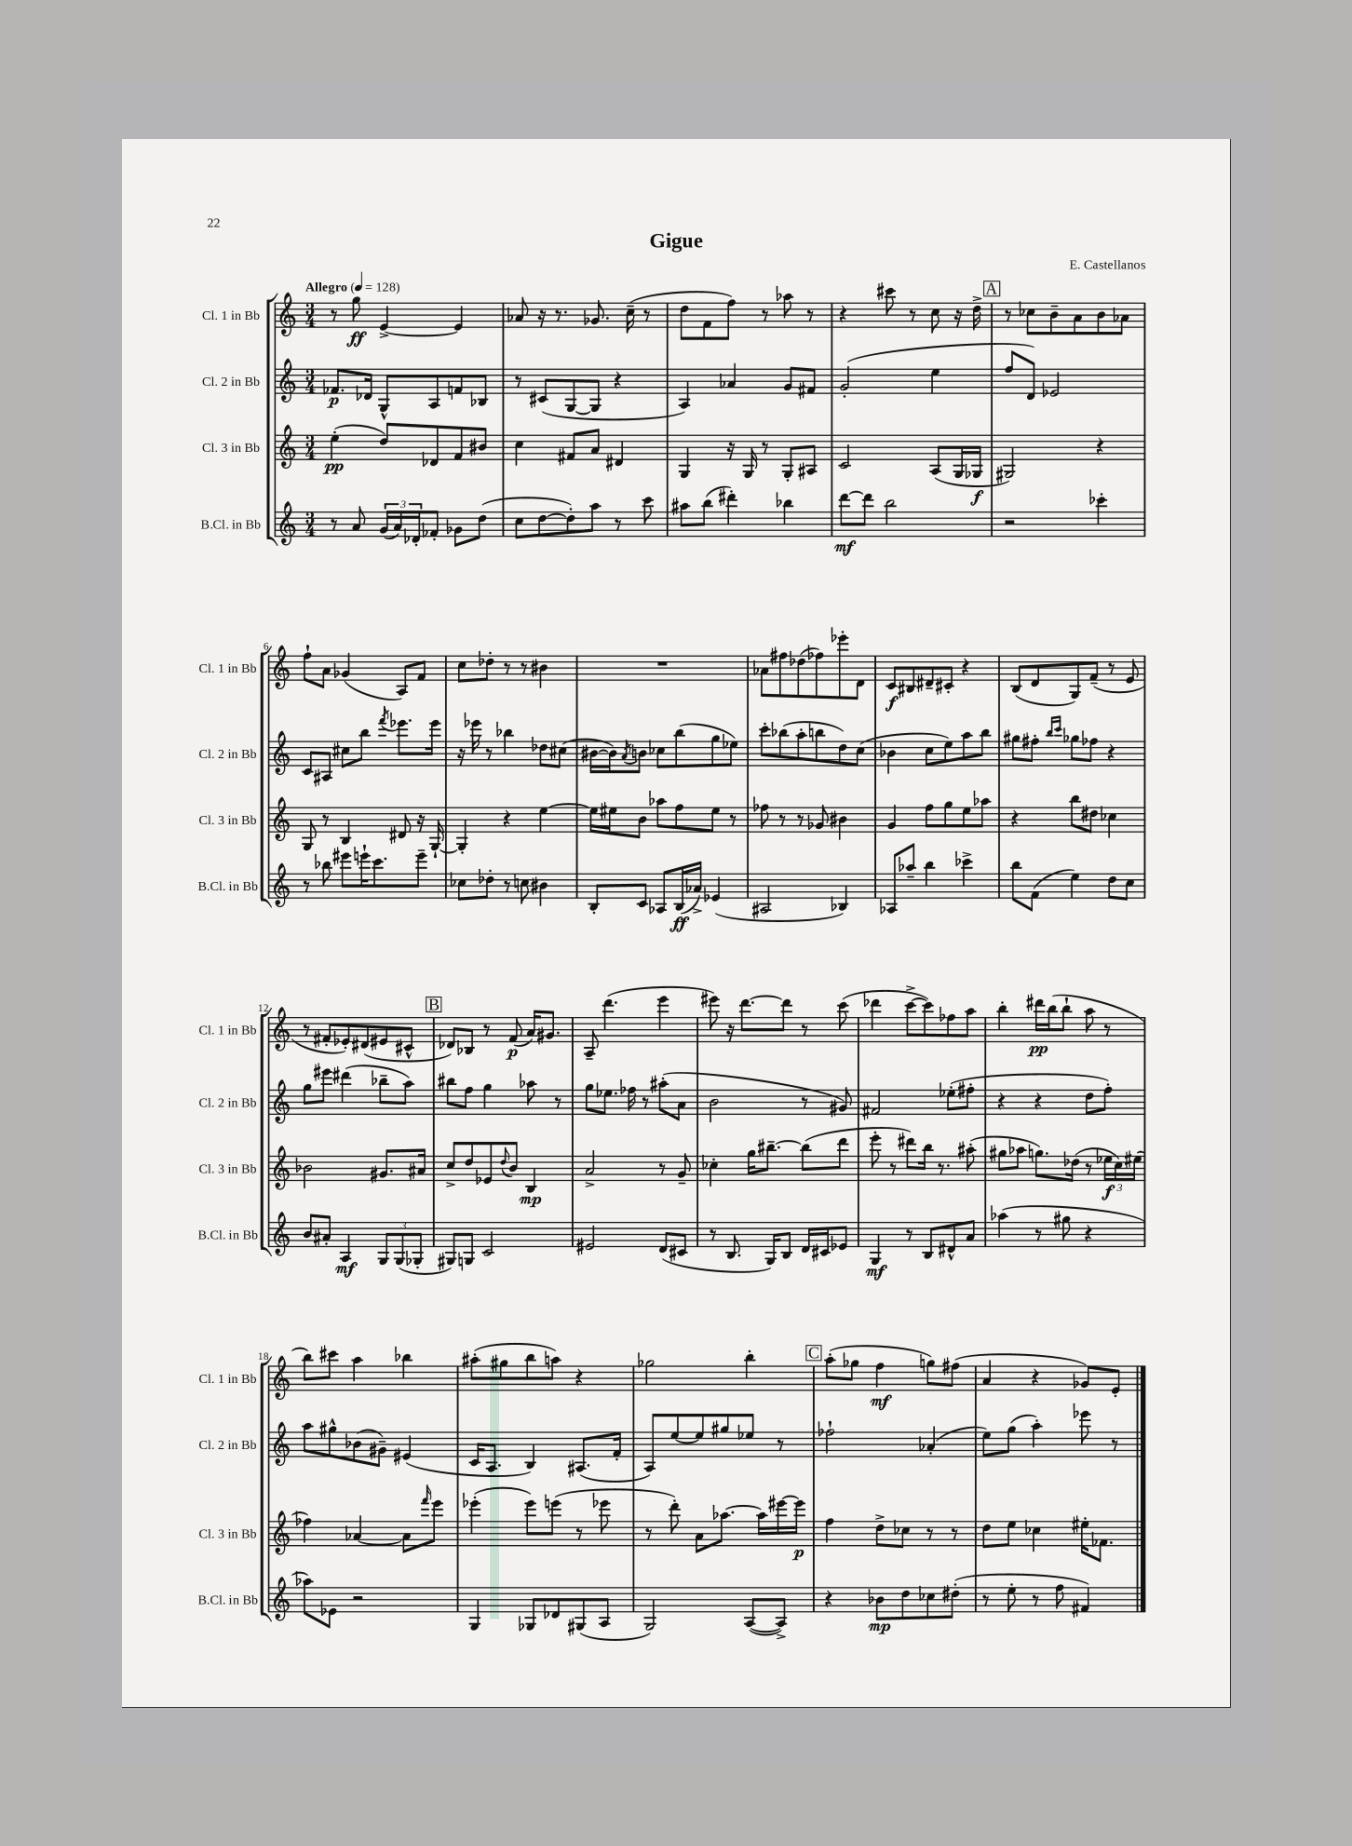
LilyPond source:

\header { title = "Gigue" composer = "E. Castellanos" }
<<
\new StaffGroup <<
\new Staff = "s0" \with { instrumentName = "Cl. 1 in Bb" shortInstrumentName = "Cl. 1 in Bb" } {
    \clef treble \key c \major \numericTimeSignature \time 3/4 \tempo "Allegro" 4 = 128
    r8 g''8\ff e'4~-> e'4 |
    aes'8 r16 r8. ges'8. c''16--( r8 |
    d''8 f'8 f''8) r8 aes''8 r8 |
    r4 cis'''8 r8 c''8 r16 d''16-> |
    \mark \markup { \box "A" } r8 ces''8 b'8-- a'8 b'8 aes'8 |
    f''8-! a'8 ges'4( a8) f'8 |
    c''8 des''8-. r8 r8 bis'4 |
    R2. |
    aes'8 fis''8 des''8( fes''8) ees'''8-. d'8 |
    c'8\f bis8 dis'8-- cis'8-. r4 |
    b8( d'8 g8) f'8--( r8 e'8 |
    r8 fis'8-. ees'8-.) dis'8( eis'8 cis'8-^ |
    \mark \markup { \box "B" } des'8) bes8 r8 f'8\p( a'16) gis'8. |
    a8-- d'''4.( e'''4 |
    eis'''8) r16 d'''8.~ d'''8 r8 c'''8( |
    des'''4 c'''8~-> c'''8) fes''8 a''8 |
    b''4-. dis'''16\pp b''16( b''8-! a''8 r8 |
    b''8) cis'''8 a''4 bes''4 |
    ais''8-.( gis''8 b''8 a''8) r4 |
    ges''2 b''4-. |
    \mark \markup { \box "C" } a''8-.( ges''8 f''4\mf g''8) fis''8( |
    a'4 r4 ges'8) e'8-. \bar "|." |
}
\new Staff = "s1" \with { instrumentName = "Cl. 2 in Bb" shortInstrumentName = "Cl. 2 in Bb" } {
    \clef treble \key c \major \numericTimeSignature \time 3/4
    fes'8.\p des'16 g8-^ a8 f'8 bes8 |
    r8 cis'8( g8~ g8 r4 |
    a4) aes'4 g'8 fis'8 |
    g'2-.( e''4 |
    \mark \markup { \box "A" } f''8 d'8) ees'2 |
    c'8 ais8 cis''8 b''8 \acciaccatura { f'''8 } ees'''8. ees'''16 |
    r16 ees'''16 r8 bes''4 des''8 cis''8( |
    bis'16~ bis'16) \acciaccatura { a'8 } b'8 ces''8 b''8( g''8 ees''8) |
    c'''8-. bes''8( a''8-. b''8 d''8) c''8( |
    bes'4 c''8 e''8) a''8 b''8 |
    gis''8 fis''8-. \grace { b''16 c'''16 } ges''8 fes''8 r4 |
    g''8 eis'''8 dis'''4( bes''8-- a''8) |
    \mark \markup { \box "B" } bis''8 f''8 g''4 aes''8 r8 |
    g''8 ees''8. fes''16 r8 ais''8-.( a'8 |
    b'2 r8 gis'8) |
    fis'2 ees''8-.( fis''8-. |
    r4 r4 d''8 f''8-.) |
    a''8 gis''8-^ bes'8( gis'8--) eis'4( |
    c'16 a8. b4) ais8.( f'16-. |
    a8) e''8~ e''8 gis''8 ees''8 r8 |
    \mark \markup { \box "C" } fes''2-! aes'4-.( |
    e''8) g''8( a''4-.) ees'''8 r8 \bar "|." |
}
\new Staff = "s2" \with { instrumentName = "Cl. 3 in Bb" shortInstrumentName = "Cl. 3 in Bb" } {
    \clef treble \key c \major \numericTimeSignature \time 3/4
    e''4-.\pp( d''8) des'8 f'8 bis'8 |
    c''4 fis'8 a'8 dis'4 |
    g4 r16 g16 r8 g8-. ais8 |
    c'2 a8( g16 ges16\f |
    \mark \markup { \box "A" } gis2) r4 |
    g8 r8 b4 dis'8 r16 g16~-! |
    g4-. r4 e''4~ |
    e''16 eis''16 b'8 aes''8 f''8 eis''8 r8 |
    fes''8 r8 r8 ges'8 bis'4 |
    g'4 f''8 g''8 e''8 aes''8 |
    r4 b''8 dis''8 ces''4 |
    bes'2 gis'8. ais'16 |
    \mark \markup { \box "B" } c''8-> d''8 ees'8 \appoggiatura { d''8 } b'8 b4\mp |
    a'2-> r8 g'8-- |
    ces''4-. g''16 bis''8.~-- bis''8( d'''8 |
    e'''8-. r8 dis'''8) b''16 r8. ais''8-.( |
    gis''8 aes''8 g''8.) des''16( r8 \tuplet 3/2 { ees''16\f c''16) eis''16( } |
    fes''4) aes'4~ aes'8 \grace { f'''16 } e'''8 |
    ees'''4-.( ees'''8) e'''8( r8 ees'''8 |
    r8 d'''8-.) a'8 aes''8.~ aes''16 eis'''16~ eis'''16\p |
    \mark \markup { \box "C" } f''4 d''8-> ces''8 r8 r8 |
    d''8 e''8 ces''4 eis''16-. fes'8. \bar "|." |
}
\new Staff = "s3" \with { instrumentName = "B.Cl. in Bb" shortInstrumentName = "B.Cl. in Bb" } {
    \clef treble \key c \major \numericTimeSignature \time 3/4
    r8 a'8 \tuplet 3/2 { g'16( a'16) des'16-. } fes'8-. ges'8 d''8( |
    c''8 d''8~ d''8-.) a''8 r8 c'''8 |
    ais''8 b''8( dis'''4-.) bes''4 |
    d'''8~\mf d'''8 b''2 |
    \mark \markup { \box "A" } r2 ces'''4-. |
    r8 bes''8 eis'''8 e'''16-! c'''8. e'''8-- |
    ces''8 des''8-. r8 c''8 bis'4 |
    b8-. c'8 aes8 b16\ff( aes'16->) ees'4( |
    ais2 bes4) |
    aes8 aes''8-- b''4 ces'''4-> |
    b''8 f'8( e''4) d''8 c''8 |
    b'8 ais'8-. a4\mf \tuplet 3/2 { g8 g8( ges8-. } |
    \mark \markup { \box "B" } gis8) g8 c'2 |
    eis'2 d'8( cis'8 |
    r8 b8. g16) b8 d'16 cis'16 ees'8 |
    g4\mf r8 b8 dis'8-^ a'8 |
    aes''4( r8 gis''8 r4 |
    aes''8) ees'8 r2 |
    g4 ges8 des'8 gis8( a8 |
    g2) a8~( a8->) |
    \mark \markup { \box "C" } r4 bes'8\mp d''8 ces''8 dis''8-.( |
    r8 e''8-. r8 f''8 fis'4) \bar "|." |
}
>>
>>
